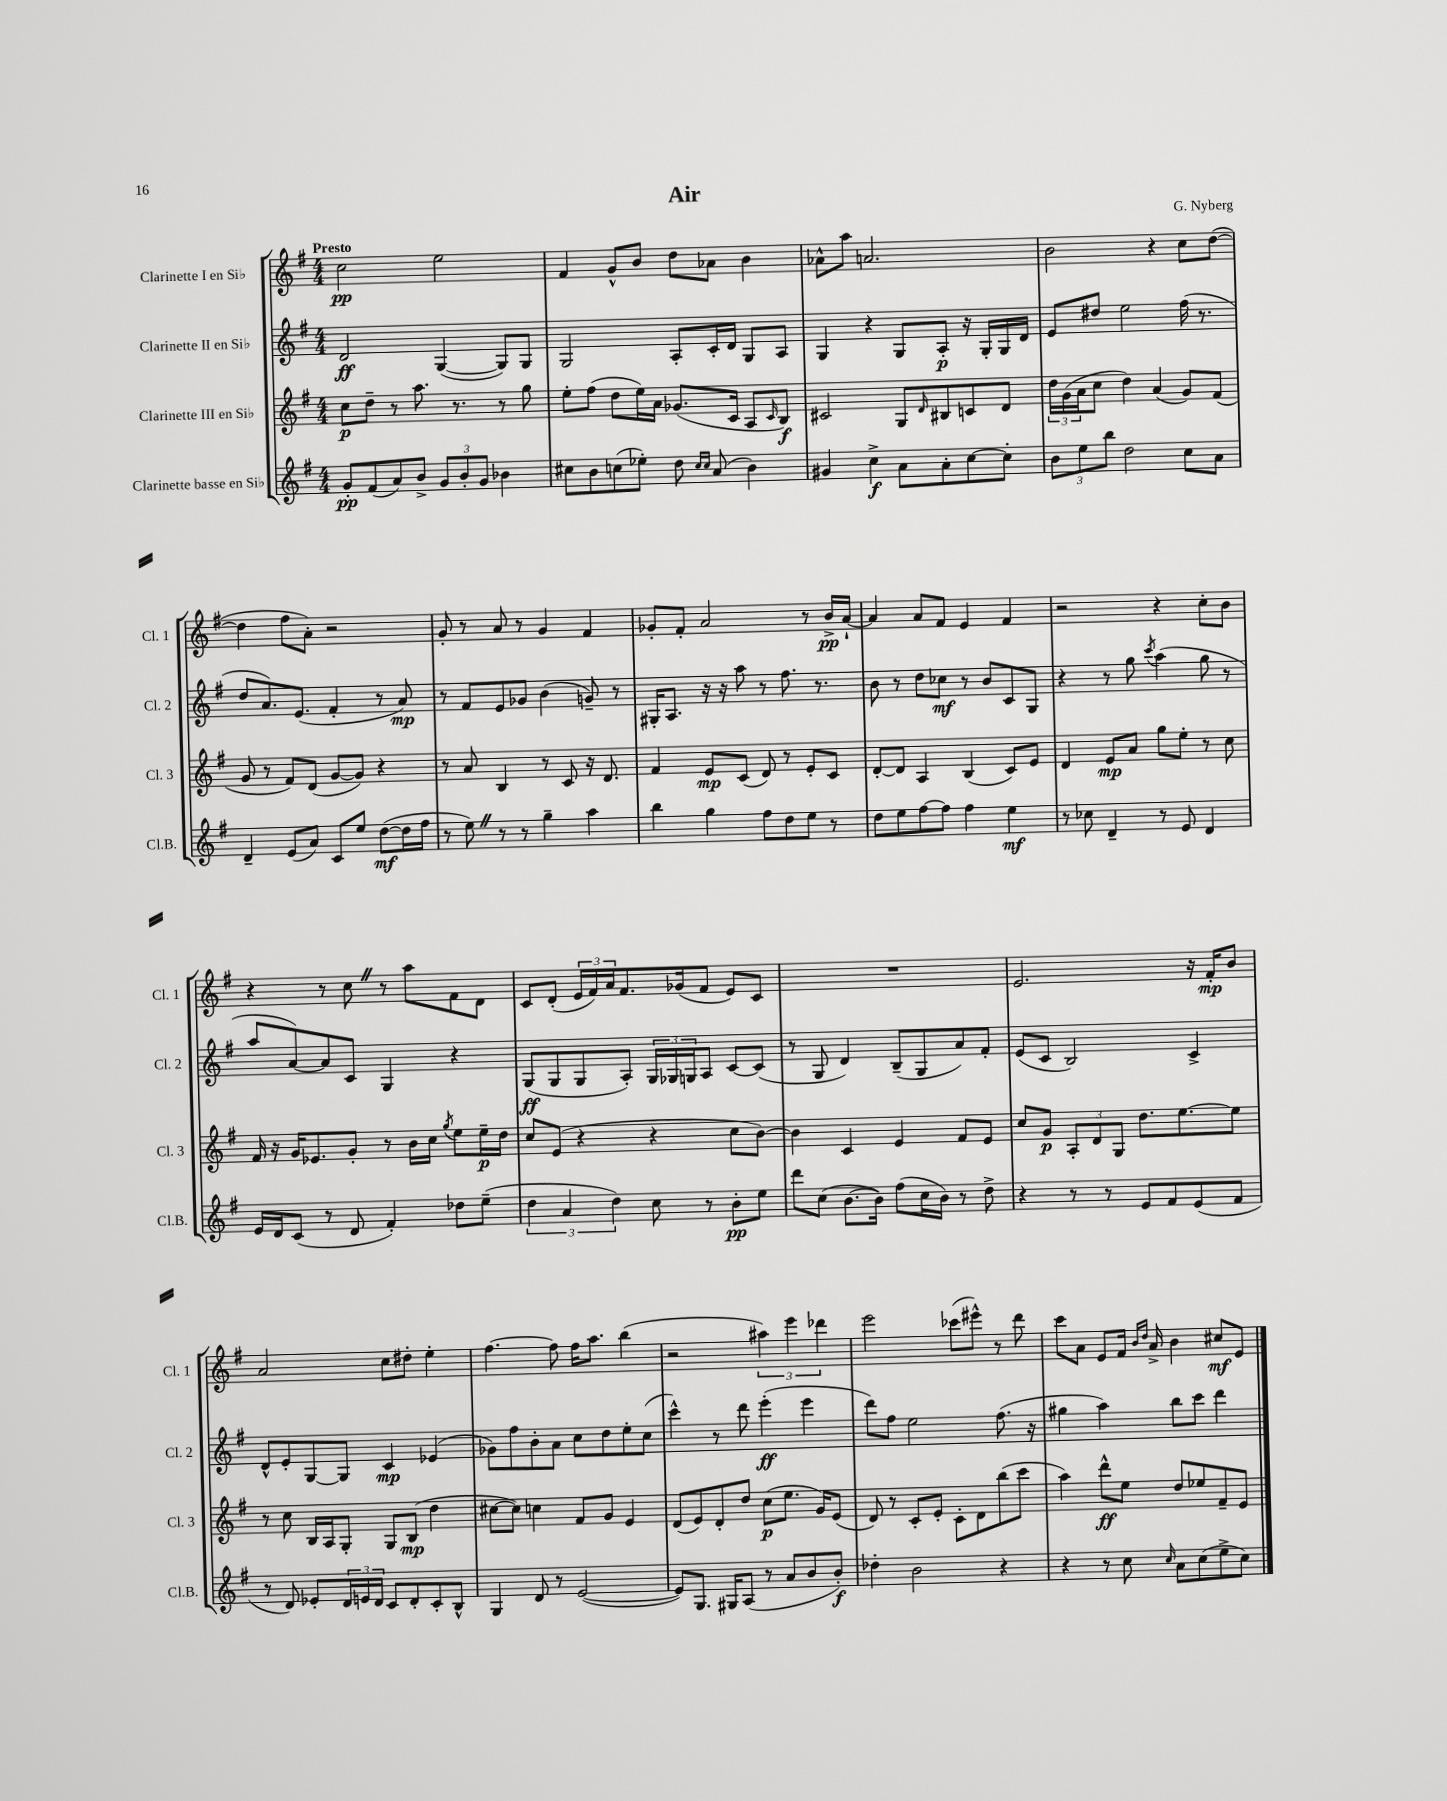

**kern	**dynam	**kern	**dynam	**kern	**dynam	**kern	**dynam
*part4	*part4	*part3	*part3	*part2	*part2	*part1	*part1
*staff4	*staff4	*staff3	*staff3	*staff2	*staff2	*staff1	*staff1
*I"Clarinette basse en Si♭	*	*I"Clarinette III en Si♭	*	*I"Clarinette II en Si♭	*	*I"Clarinette I en Si♭	*
*I'Cl.B.	*	*I'Cl. 3	*	*I'Cl. 2	*	*I'Cl. 1	*
*clefG2	*	*clefG2	*	*clefG2	*	*clefG2	*
*k[f#]	*	*k[f#]	*	*k[f#]	*	*k[f#]	*
*M4/4	*	*M4/4	*	*M4/4	*	*M4/4	*
=1	=1	=1	=1	=1	=1	=1	=1
!	!	!	!	!	!	!LO:TX:a:B:t=Presto	!
8g'/L	pp	8cc\L	p	2d/	ff	2cc\	pp
(8f#/	.	8dd~\J	.	.	.	.	.
8a/)	.	8r	.	.	.	.	.
8b^/J	.	8.aa\	.	.	.	.	.
12g/L	.	.	.	([4G/	.	2ee\	.
.	.	8.r	.	.	.	.	.
12b'/	.	.	.	.	.	.	.
12g/J	.	.	.	.	.	.	.
4b-X\	.	8r	.	8G/L])	.	.	.
.	.	8gg\	.	8G/J	.	.	.
=2	=2	=2	=2	=2	=2	=2	=2
8cc#X\L	.	8ee'\L	.	2G/	.	4f#/	.
8b\	.	(8ff#\J	.	.	.	.	.
(8ccn\	.	8dd\L	.	.	.	8g^^/L	.
8ee-X'\J)	.	16ee\L)	.	.	.	8b/J	.
.	.	16a\JJ	.	.	.	.	.
8dd\	.	(8.g-X/L	.	8A'/L	.	8dd\L	.
16qqcc/LL	.	.	.	.	.	.	.
16qqcc/JJ	.	.	.	.	.	.	.
(8a/	.	.	.	16c'/L	.	8a-X\J	.
.	.	16c/Jk	.	16d/JJ	.	.	.
4b\)	.	8A/L	.	8G/L	.	4b\	.
.	.	16qqc/	.	.	.	.	.
.	.	8B/J)	f	8A/J	.	.	.
=3	=3	=3	=3	=3	=3	=3	=3
4g#X/	.	2c#X/	.	4G/	.	8a-X^^\L	.
.	.	.	.	.	.	8aa\J	.
4cc^\	f	.	.	4r	.	2.an/	.
8a\L	.	8G/L	.	8G/L	.	.	.
.	.	16qqd/	.	.	.	.	.
8a'\	.	8B#X/	.	8A'/J	p	.	.
[8cc\	.	8cn/	.	16r	.	.	.
.	.	.	.	16G'/LL	.	.	.
8cc'\J]	.	8d/J	.	16G/	.	.	.
.	.	.	.	16d/JJ	.	.	.
=4	=4	=4	=4	=4	=4	=4	=4
12b\L	.	24dd\LL	.	8e/L	.	2b\	.
.	.	(24g\	.	.	.	.	.
12ee\	.	24a\J	.	.	.	.	.
.	.	8cc\J	.	8dd#X/J	.	.	.
12bb\J	.	.	.	.	.	.	.
2dd\	.	4dd\)	.	2ee\	.	.	.
.	.	(4a/	.	.	.	4r	.
8cc\L	.	8g/L)	.	(16ff#\	.	8cc\L	.
.	.	.	.	8.r	.	.	.
8a\J	.	(8f#/J	.	.	.	([8dd\J	.
!!LO:LB:g=z
=5	=5	=5	=5	=5	=5	=5	=5
4d~/	.	8g/	.	8dd/L	.	4dd\]	.
.	.	8r	.	8.a/)	.	.	.
(8e/L	.	8f#/L)	.	.	.	8ff#\L	.
.	.	.	.	(8.e/J	.	.	.
8a/J)	.	(8d/J	.	.	.	8a'\J)	.
8c/L	.	[8g/L	.	4f#'/	.	2r	.
8ee/J	.	8g/J])	.	.	.	.	.
([8dd\L	mf	4r	.	8r	.	.	.
16dd\L]	.	.	.	8a/)	mp	.	.
16ff#\JJ	.	.	.	.	.	.	.
=6	=6	=6	=6	=6	=6	=6	=6
8r	.	8r	.	8r	.	8g'/	.
8eeZ\)	.	8a/	.	8f#/L	.	8r	.
8r	.	4B/	.	8e/	.	8a/	.
8r	.	.	.	8g-X/J	.	8r	.
4gg~\	.	8r	.	(4b\	.	4g/	.
.	.	8c/	.	.	.	.	.
4aa\	.	16r	.	8gn~/)	.	4f#/	.
.	.	8.d/	.	.	.	.	.
.	.	.	.	8r	.	.	.
=7	=7	=7	=7	=7	=7	=7	=7
4bb\	.	4f#/	.	16G#X'/KL	.	8g-X'/L	.
.	.	.	.	8.A/J	.	.	.
.	.	.	.	.	.	8f#'/J	.
4gg\	.	8e/L	mp	16r	.	2a/	.
.	.	.	.	16r	.	.	.
.	.	(8c/J	.	8aa\	.	.	.
8ff#\L	.	8d/)	.	8r	.	.	.
8dd\	.	8r	.	8.ff#\	.	.	.
8ee\J	.	8e'/L	.	.	.	8r	.
.	.	.	.	8.r	.	.	.
8r	.	8c/J	.	.	.	16b^/LL	pp
.	.	.	.	.	.	[16a`/JJ	.
=8	=8	=8	=8	=8	=8	=8	=8
8dd\L	.	[8d'/L	.	8b\	.	4a/]	.
8ee\	.	8d/J]	.	8r	.	.	.
[8ff#\	.	4A/	.	8dd\L	.	8a/L	.
8ff#\J]	.	.	.	8cc-X\J	mf	8f#/J	.
4ff#\	.	(4B/	.	8r	.	4e/	.
.	.	.	.	8b/L	.	.	.
4ee\	mf	8c/L)	.	8c/	.	4f#/	.
.	.	8e/J	.	8G/J	.	.	.
=9	=9	=9	=9	=9	=9	=9	=9
8r	.	4d/	.	4r	.	2r	.
8cc-X\	.	.	.	.	.	.	.
4d~/	.	8e/L	mp	8r	.	.	.
.	.	8a/J	.	8gg\	.	.	.
.	.	.	.	8qccc/	.	.	.
8r	.	8gg\L	.	(4aa\	.	4r	.
8e/	.	8ee'\J	.	.	.	.	.
4d/	.	8r	.	8gg\	.	8cc'\L	.
.	.	8cc\	.	8r	.	8b\J	.
!!LO:LB:g=z
=10	=10	=10	=10	=10	=10	=10	=10
16e/LL	.	16f#/	.	8aa/L	.	4r	.
16d/J	.	16r	.	.	.	.	.
(8c/J	.	16g/KL	.	[8a/)	.	.	.
.	.	8.e-X/	.	.	.	.	.
8r	.	.	.	8a/]	.	8r	.
8d/	.	8g'/J	.	8c/J	.	8ccZ\	.
4f#'/)	.	8r	.	4G/	.	8r	.
.	.	16b\LL	.	.	.	8aa\L	.
.	.	16cc\JJ	.	.	.	.	.
.	.	8qgg/	.	.	.	.	.
8dd-X\L	.	8ee\L	.	4r	.	8f#\	.
(8ee~\J	.	16ee~\L	p	.	.	8d\J	.
.	.	16dd\JJ	.	.	.	.	.
=11	=11	=11	=11	=11	=11	=11	=11
6dd\	.	8cc/L	.	(8G/L	ff	8c/L	.
.	.	(8e/J	.	8G/	.	(8d'/J	.
6a/	.	.	.	.	.	.	.
.	.	4r	.	8G/	.	24e/LL	.
.	.	.	.	.	.	24f#/)	.
6dd\)	.	.	.	.	.	24a/J	.
.	.	.	.	8A'/J)	.	8.f#/	.
8cc\	.	4r	.	24G/LL	.	.	.
.	.	.	.	24G-X/	.	.	.
.	.	.	.	.	.	(16g-X/k	.
.	.	.	.	24Gn/J	.	.	.
8r	.	.	.	8A/J	.	8f#/J	.
8b'\L	pp	8cc\L	.	[8c/L	.	8e/L)	.
8ee\J	.	[8b\J)	.	(8c/J]	.	8c/J	.
=12	=12	=12	=12	=12	=12	=12	=12
8ddd\L	.	4b\]	.	8r	.	1r	.
(8cc\J	.	.	.	8G/	.	.	.
[8.b\L	.	4c/	.	4d/)	.	.	.
16b\Jk])	.	.	.	.	.	.	.
(8ff#\L	.	4e/	.	(8B~/L	.	.	.
16cc\L	.	.	.	8G/	.	.	.
16b\JJ)	.	.	.	.	.	.	.
8r	.	8f#/L	.	8a/)	.	.	.
8dd^\	.	8e/J	.	8f#'/J	.	.	.
=13	=13	=13	=13	=13	=13	=13	=13
4r	.	8cc/L	.	(8e/L	.	2.e/	.
.	.	8g/J	p	8c/J	.	.	.
8r	.	12A'/L	.	2B/)	.	.	.
.	.	12d/	.	.	.	.	.
8r	.	.	.	.	.	.	.
.	.	12G/J	.	.	.	.	.
8e/L	.	8.dd\L	.	.	.	.	.
8f#/	.	.	.	.	.	.	.
.	.	[8.ee\	.	.	.	.	.
(8e/	.	.	.	4c^/	.	16r	.
.	.	.	.	.	.	16f#'/KL	mp
8f#/J	.	8ee\J]	.	.	.	8b/J	.
!!LO:LB:g=z
=14	=14	=14	=14	=14	=14	=14	=14
8r	.	8r	.	8d^^/L	.	2a/	.
8d/)	.	8cc\	.	8e'/	.	.	.
8e-X'/L	.	16B/LL	.	[8G/	.	.	.
.	.	16A/J	.	.	.	.	.
24d/L	.	8G'/J	.	8G/J]	.	.	.
24en/	.	.	.	.	.	.	.
24d/JJ	.	.	.	.	.	.	.
8c/L	.	8G/L	.	4c/	mp	8cc\L	.
8d'/	.	(8B/J	mp	.	.	8dd#X'\J	.
8c'/	.	4dd\	.	(4e-X/	.	4ee'\	.
8B^^/J	.	.	.	.	.	.	.
=15	=15	=15	=15	=15	=15	=15	=15
4G/	.	[8cc#X\L	.	8g-X\L)	.	[4.ff#\	.
.	.	8cc#\J])	.	8ff#\	.	.	.
8d/	.	4ccn\	.	8b'\	.	.	.
8r	.	.	.	8a\J	.	8ff#\]	.
([2e/	.	8f#/L	.	8cc\L	.	16ff#\KL	.
.	.	.	.	.	.	8.aa\J	.
.	.	8g/J	.	8dd\	.	.	.
.	.	4e/	.	8ee'\	.	(4bb\	.
.	.	.	.	(8cc\J	.	.	.
=16	=16	=16	=16	=16	=16	=16	=16
8e/L])	.	(8d/L	.	4ccc^^\)	.	2r	.
8.G/J	.	8e/)	.	.	.	.	.
.	.	8d'/	.	8r	.	.	.
16G#X/KL	.	.	.	.	.	.	.
(8A/J	.	8dd/J	.	8ddd\	.	.	.
8r	.	(8cc\L	p	(4eee'\	ff	6aa#X\)	.
8a/L	.	8.ee\J	.	.	.	.	.
.	.	.	.	.	.	6eee\	.
8b/	.	.	.	4eee\	.	.	.
.	.	16g/KL)	.	.	.	.	.
.	.	.	.	.	.	6ddd-X\	.
8b'/J)	f	(8e/J	.	.	.	.	.
=17	=17	=17	=17	=17	=17	=17	=17
4dd-X'\	.	8d/)	.	8ddd\L)	.	2eee\	.
.	.	8r	.	8ff#\J	.	.	.
2b\	.	8c'/L	.	2ee\	.	.	.
.	.	8e'/J	.	.	.	.	.
.	.	8c'\L	.	.	.	(8ccc-X\L	.
.	.	8d\	.	.	.	8eee#X^^\J)	.
4r	.	(8bb\	.	(8.ff#\	.	8r	.
.	.	8ccc\J	.	.	.	8ddd\	.
.	.	.	.	16r	.	.	.
=18	=18	=18	=18	=18	=18	=18	=18
4r	.	4aa\)	.	4gg#X\	.	8ccc\L	.
.	.	.	.	.	.	8a\J	.
8r	.	8ddd^^\L	ff	4aa\)	.	8e/L	.
8cc\	.	8ee\J	.	.	.	16f#/Jk	.
.	.	.	.	.	.	16qqb/LL	.
.	.	.	.	.	.	16qqdd/JJ	.
.	.	.	.	.	.	16a^/	.
16qqcc/	.	.	.	.	.	.	.
8a\L	.	8dd/L	.	8bb\L	.	4b\	.
(8cc\	.	8ee-X/	.	8ccc\J	.	.	.
8ee^\	.	8f#~/	.	4ddd\	.	8cc#X/L	mf
8cc\J)	.	8e/J	.	.	.	8e/J	.
==	==	==	==	==	==	==	==
*-	*-	*-	*-	*-	*-	*-	*-
